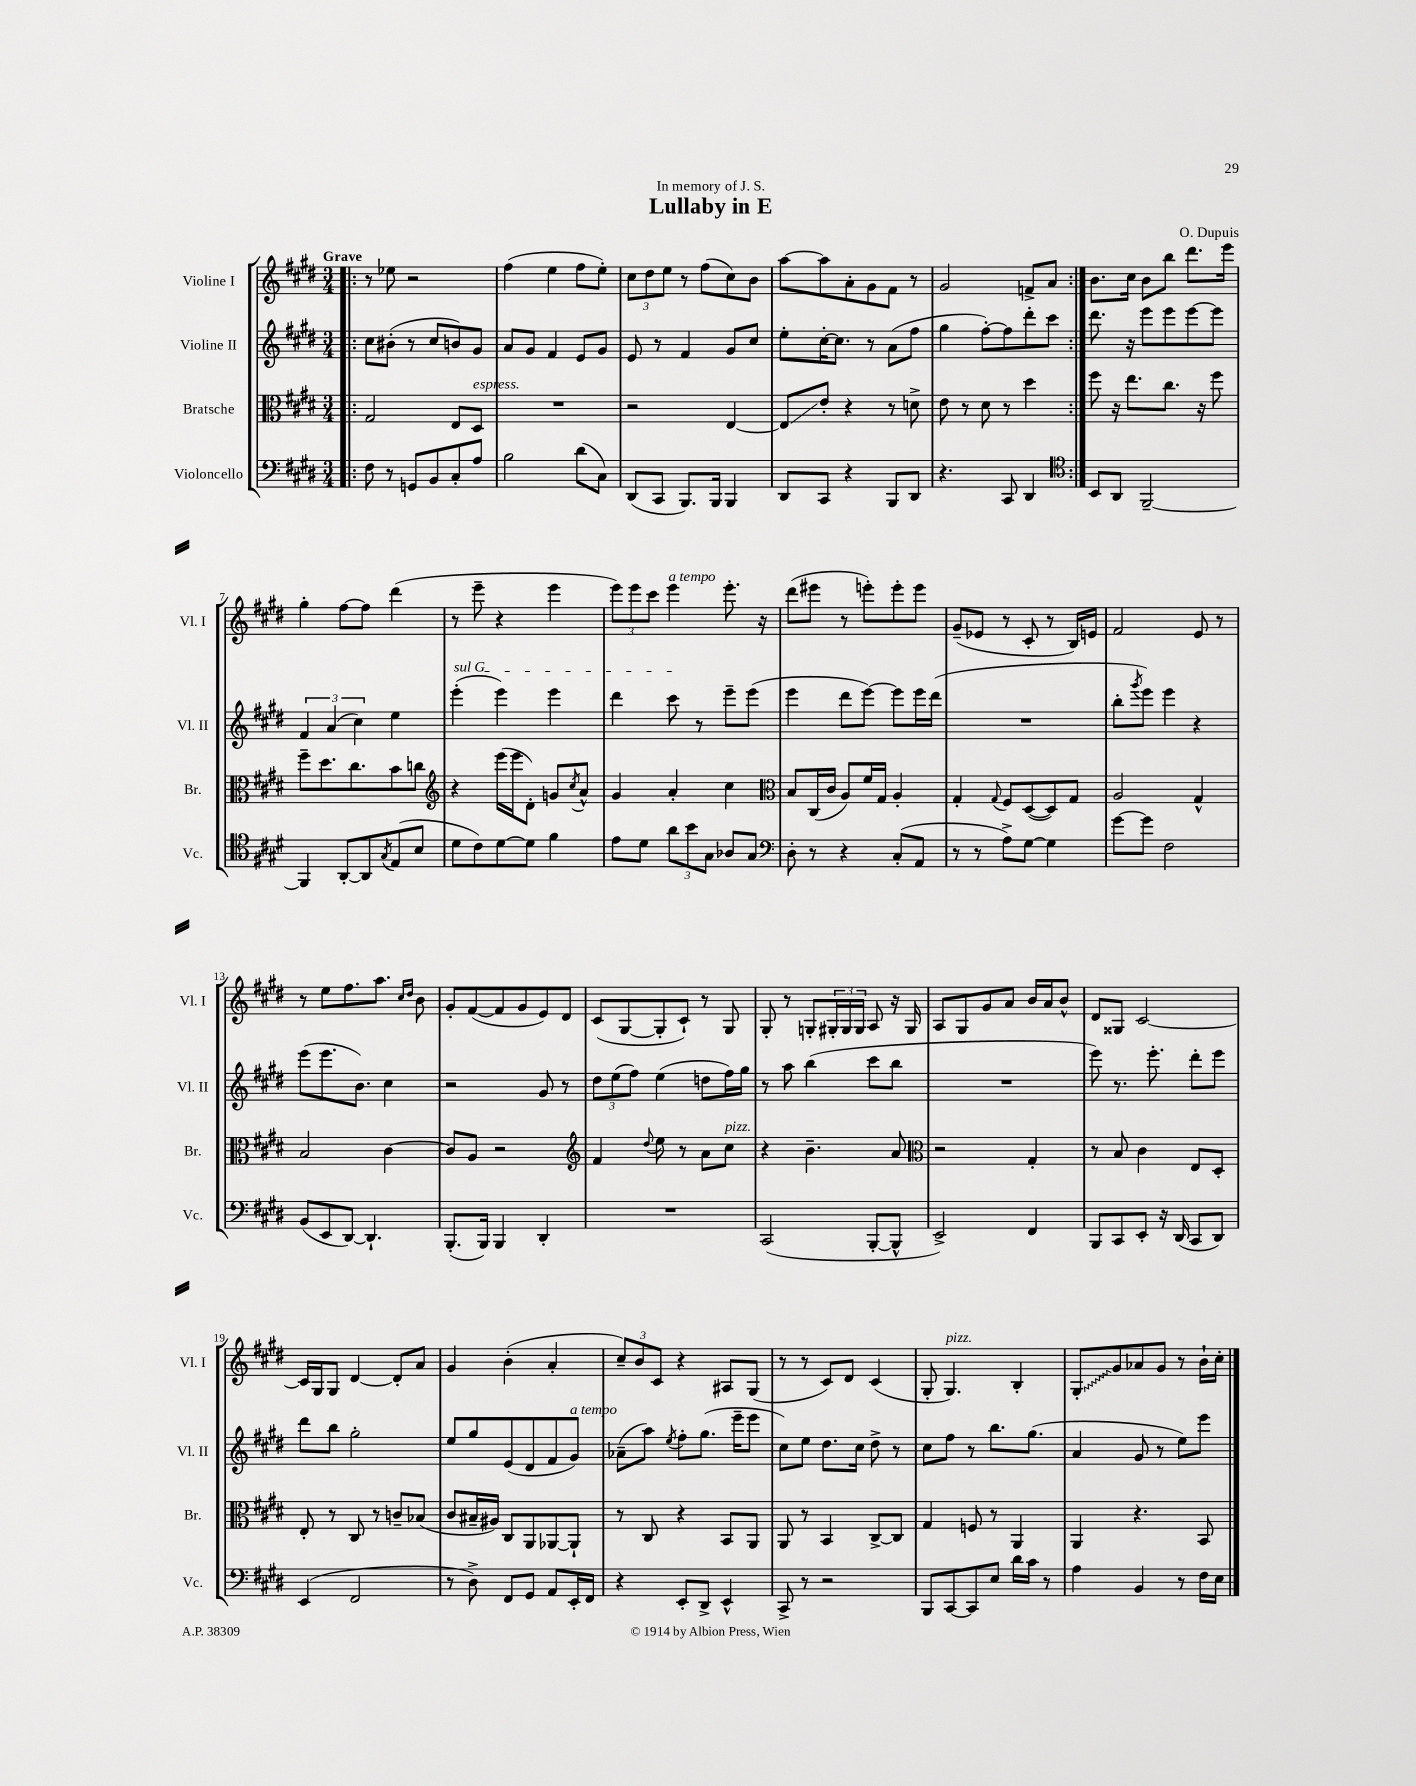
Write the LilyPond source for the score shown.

\header { title = "Lullaby in E" composer = "O. Dupuis" dedication = "In memory of J. S." }
<<
\new StaffGroup <<
\new Staff = "s0" \with { instrumentName = "Violine I" shortInstrumentName = "Vl. I" } {
    \clef treble \key e \major \numericTimeSignature \time 3/4 \tempo "Grave"
    \repeat volta 2 { \bar ".|:" r8 ees''8 r2 |
    fis''4( e''4 fis''8 e''8-.) |
    \tuplet 3/2 { cis''8 dis''8 e''8 } r8 fis''8( cis''8) b'8 |
    a''8~ a''8 a'8-. gis'8 fis'8 r8 |
    gis'2 f'8-> a'8 | }
    b'8. cis''16 b'8 b''8 dis'''8. e'''16 |
    gis''4-. fis''8~ fis''8 dis'''4( |
    r8 e'''8-- r4 e'''4 |
    \tuplet 3/2 { e'''8) e'''8 cis'''8 } e'''4^\markup { \italic "a tempo" } e'''8.-. r16 |
    dis'''8( eis'''8 r8 e'''8-.) e'''8-. e'''8 |
    gis'8--( ees'8 r8 cis'8-. r8 b16) e'16 |
    fis'2 e'8 r8 |
    r8 e''8 fis''8. a''8. \grace { cis''16 dis''16 } b'8 |
    gis'8-. fis'8~( fis'8 gis'8 e'8) dis'8 |
    cis'8( gis8~ gis8-. cis'8-!) r8 gis8 |
    gis8-. r8 g8-. \tuplet 3/2 { gis16-. gis16 gis16 } a8 r16 gis16 |
    a8 gis8 gis'8 a'8 b'16 a'16 b'8-^ |
    dis'8 gisis8 cis'2~ |
    cis'16 gis16 gis8 dis'4~ dis'8-. a'8 |
    gis'4 b'4-.( a'4-. |
    \tuplet 3/2 { cis''8--) b'8 cis'8 } r4 ais8 gis8( |
    r8 r8 cis'8) dis'8 cis'4( |
    gis8-. gis4.^\markup { \italic "pizz." }) b4-. |
    \once \override Glissando.style = #'zigzag gis8-.\glissando gis'8 aes'8 gis'8 r8 b'16-! cis''16-. \bar "|." |
}
\new Staff = "s1" \with { instrumentName = "Violine II" shortInstrumentName = "Vl. II" } {
    \clef treble \key e \major \numericTimeSignature \time 3/4
    \repeat volta 2 { \bar ".|:" cis''8 bis'8-.( r8 cis''8 b'8) gis'8 |
    a'8 gis'8 fis'4 e'8 gis'8 |
    e'8 r8 fis'4 gis'8 cis''8 |
    e''8-. cis''16~-. cis''8. r8 a'8( fis''8 |
    gis''4 fis''8~-.) fis''8 dis'''8-. cis'''8 | }
    dis'''8. r16 e'''8 e'''8 e'''8~ e'''8 |
    \tuplet 3/2 { fis'4 a'4( cis''4) } e''4 |
    \once \override TextSpanner.bound-details.left.text = \markup { \italic "sul G" } e'''4-.\startTextSpan( e'''4) e'''4 |
    dis'''4 cis'''8\stopTextSpan r8 e'''8-- e'''8( |
    e'''4 dis'''8 e'''8~) e'''8 e'''16 dis'''16( |
    R2. |
    b''8-. \acciaccatura { gis'''8 } e'''8) e'''4 r4 |
    e'''8( e'''8. b'8.) cis''4 |
    r2 gis'8 r8 |
    \tuplet 3/2 { dis''8 e''8( fis''8) } e''4( d''8 fis''16) gis''16 |
    r8 a''8 b''4( cis'''8 b''8 |
    R2. |
    e'''8) r8. e'''8.-. dis'''8-. e'''8 |
    dis'''8 b''8 gis''2-. |
    e''8 gis''8 e'8( dis'8 fis'8 gis'8^\markup { \italic "a tempo" }) |
    aes'8--( a''8) \acciaccatura { e''8 } fis''8-. gis''8.( e'''16-- e'''8 |
    cis''8) e''8 dis''8. cis''16 dis''8-> r8 |
    cis''8 fis''8 r8 b''8. gis''8.( |
    a'4 gis'8 r8 e''8) e'''8 \bar "|." |
}
\new Staff = "s2" \with { instrumentName = "Bratsche" shortInstrumentName = "Br." } {
    \clef alto \key e \major \numericTimeSignature \time 3/4
    \repeat volta 2 { \bar ".|:" gis2 e8 dis8^\markup { \italic "espress." } |
    R2. |
    r2 e4~ |
    e8\glissando e'8-. r4 r8 d'8-> |
    e'8 r8 dis'8 r8 dis''4 | }
    fis''8 r16 e''8. cis''8. r16 fis''8 |
    fis''8-- dis''8. cis''8. b'8 c''8 |
    \clef treble r4 e'''16( e'''16 dis'8-.) g'8 \acciaccatura { cis''8 } a'8-^ |
    gis'4 a'4-. cis''4 |
    \clef alto b8 cis16( cis'16 a8) fis'16 gis16 a4-. |
    gis4-. \appoggiatura { gis8 } fis8 dis8~( dis8) gis8 |
    a2 gis4-^ |
    b2 cis'4~ |
    cis'8 a8 r2 |
    \clef treble fis'4 \appoggiatura { dis''8 } e''8 r8 a'8 cis''8^\markup { \italic "pizz." } |
    r4 b'4.-- a'8 |
    \clef alto r2 gis4-. |
    r8 b8 cis'4 e8 dis8-. |
    e8-. r8 cis8 r8 c'8-- bes8( |
    cis'8 bis16-- ais16) cis8 a,8 aes,8~ aes,8-! |
    r8 cis8 r4 b,8 a,8 |
    a,8 r8 b,4 cis8~-> cis8 |
    gis4 f8 r8 a,4 |
    a,4 r4. b,8 \bar "|." |
}
\new Staff = "s3" \with { instrumentName = "Violoncello" shortInstrumentName = "Vc." } {
    \clef bass \key e \major \numericTimeSignature \time 3/4
    \repeat volta 2 { \bar ".|:" fis8 r8 g,8 b,8 cis8-. a8 |
    b2 dis'8( cis8) |
    dis,8( cis,8 b,,8.) b,,16 b,,4 |
    dis,8 cis,8 r4 b,,8 dis,8 |
    r4. cis,8 dis,4 | }
    \clef tenor b,8 a,8 fis,2~-- |
    fis,4 a,8~-. a,8 \acciaccatura { gis8 } e8( b8 |
    dis'8 cis'8) dis'8~ dis'8 fis'4 |
    e'8 dis'8 \tuplet 3/2 { a'8 b'8 gis8 } aes8 gis8 |
    \clef bass dis8-. r8 r4 cis8-.( a,8 |
    r8 r8 a8->) gis8~ gis4 |
    gis'8~ gis'8 fis2 |
    b,8( e,8 dis,8~) dis,4.-! |
    b,,8.-.( b,,16) b,,4 dis,4-. |
    R2. |
    cis,2( b,,8~-. b,,8-^ |
    e,2->) fis,4 |
    b,,8 cis,8 e,8-. r16 dis,16( cis,8 dis,8) |
    e,4( fis,2 |
    r8 dis8->) fis,8 gis,8 a,8 e,16-. fis,16 |
    r4 e,8-. dis,8-> e,4-^ |
    cis,8-> r8 r2 |
    b,,8 cis,8~ cis,8 e8 dis'16 cis'16 r8 |
    a4 b,4 r8 fis16 e16 \bar "|." |
}
>>
>>
